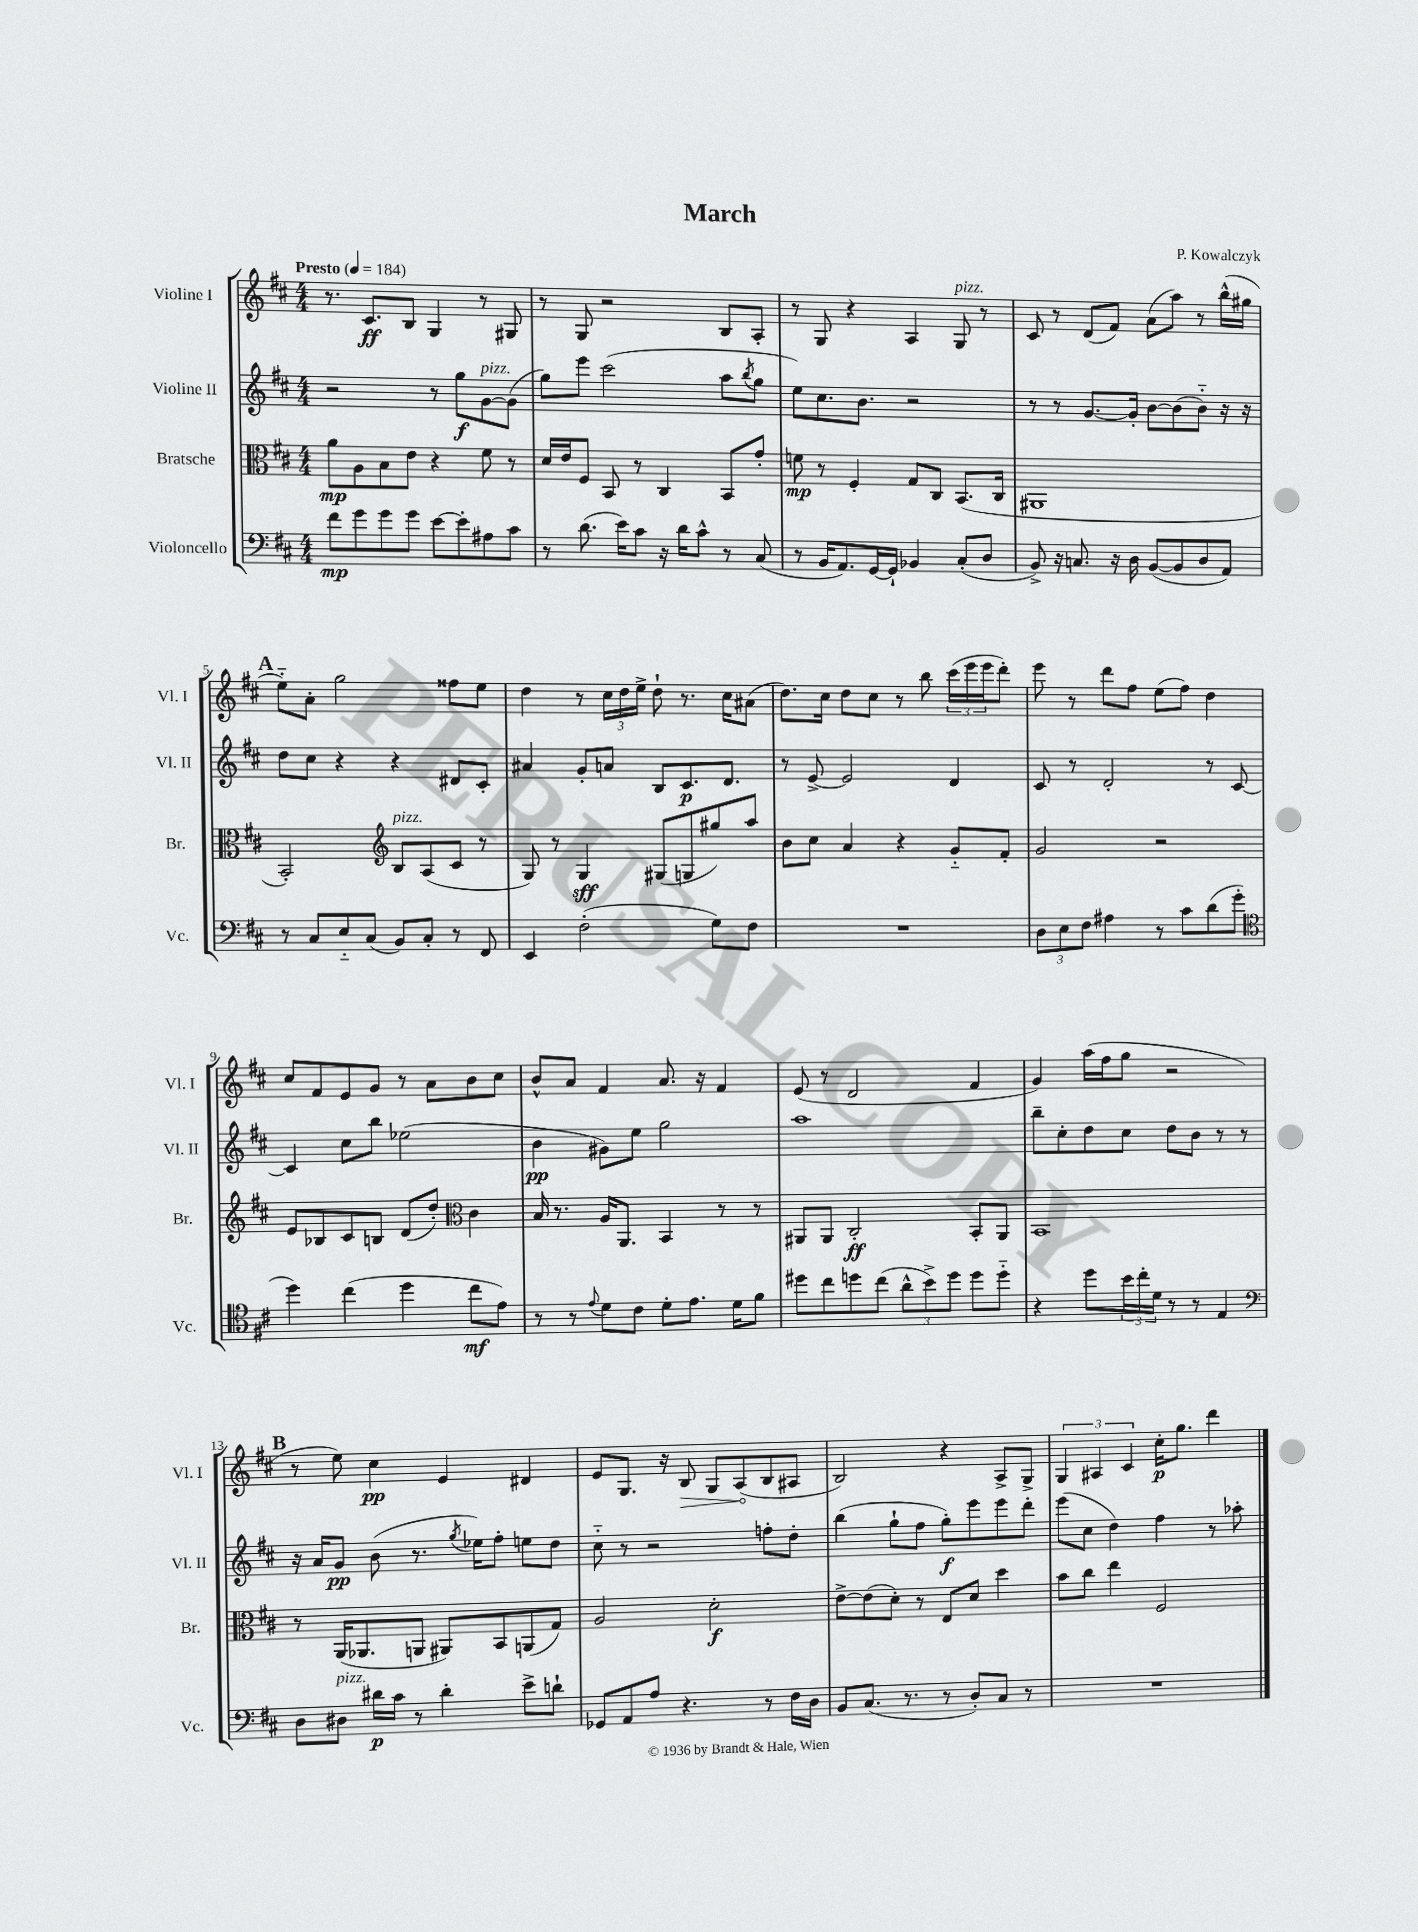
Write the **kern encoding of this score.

**kern	**dynam	**kern	**dynam	**kern	**dynam	**kern	**dynam
*part4	*part4	*part3	*part3	*part2	*part2	*part1	*part1
*staff4	*staff4	*staff3	*staff3	*staff2	*staff2	*staff1	*staff1
*I"Violoncello	*	*I"Bratsche	*	*I"Violine II	*	*I"Violine I	*
*I'Vc.	*	*I'Br.	*	*I'Vl. II	*	*I'Vl. I	*
*clefF4	*	*clefC3	*	*clefG2	*	*clefG2	*
*k[f#c#]	*	*k[f#c#]	*	*k[f#c#]	*	*k[f#c#]	*
*M4/4	*	*M4/4	*	*M4/4	*	*M4/4	*
*MM184	*	*MM184	*	*MM184	*	*MM184	*
=1	=1	=1	=1	=1	=1	=1	=1
!	!	!	!	!	!	!LO:TX:a:B:t=Presto	!
8f#\L	mp	8a\L	mp	2r	.	8.r	.
8g\	.	8A\	.	.	.	.	.
.	.	.	.	.	.	8.c#/L	ff
8g\	.	8B\	.	.	.	.	.
8g\J	.	8e\J	.	.	.	8B/J	.
[8e\L	.	4r	.	8r	.	4G/	.
8e'\]	.	.	.	8gg\L	f	.	.
!	!	!	!	!LO:TX:a:i:t=pizz.	!	!	!
8A#X\	.	8f#\	.	[8g\	.	8r	.
8c#\J	.	8r	.	(8g\J]	.	8G#X/	.
=2	=2	=2	=2	=2	=2	=2	=2
8r	.	16d/LL	.	8gg\L)	.	8r	.
.	.	16e/J	.	.	.	.	.
(8.d\	.	8F#/J	.	8eee\J	.	8G/	.
.	.	8BB/	.	(2ccc#\	.	2r	.
16e\KL)	.	.	.	.	.	.	.
8c#\J	.	8r	.	.	.	.	.
16r	.	4C#/	.	.	.	.	.
16d\KL	.	.	.	.	.	.	.
8c#^^\J	.	.	.	.	.	.	.
8r	.	8BB/L	.	8aa\L	.	8B/L	.
.	.	.	.	8qbb/	.	.	.
(8C#/	.	8g'/J	.	8gg\J	.	8A'/J	.
=3	=3	=3	=3	=3	=3	=3	=3
8r	.	8fn\	mp	8ee\L)	.	8r	.
16BB/KL	.	8r	.	8.cc#\	.	8G/	.
8.AA/)	.	.	.	.	.	.	.
.	.	4F#'/	.	.	.	4r	.
.	.	.	.	8.b\J	.	.	.
[16GG/L	.	.	.	.	.	.	.
16GG`/JJ]	.	.	.	.	.	.	.
4BB-X/	.	8G/L	.	2r	.	4A/	.
.	.	8C#/J	.	.	.	.	.
!	!	!	!	!	!	!LO:TX:a:i:t=pizz.	!
(8C#'/L	.	(8.BB/L	.	.	.	8G/	.
8D/J	.	.	.	.	.	8r	.
.	.	16C#/Jk	.	.	.	.	.
=4	=4	=4	=4	=4	=4	=4	=4
8BB^/)	.	1AA#X	.	8r	.	8c#/	.
16r	.	.	.	8r	.	8r	.
8.Cn/	.	.	.	.	.	.	.
.	.	.	.	[8.g/L	.	(8d/L	.
16r	.	.	.	.	.	8f#/J)	.
16D\	.	.	.	16g'/Jk]	.	.	.
([8BB/L	.	.	.	[8b\L	.	(8a\L	.
8BB/]	.	.	.	(8b\]	.	8aa\J)	.
8D/	.	.	.	8b\J)	.	8r	.
8AA/J)	.	.	.	16r	.	(16bb^^\LL	.
.	.	.	.	16r	.	16gg#X\JJ	.
!!LO:LB:g=z
!!LO:REH:place=s1:t=A
=5	=5	=5	=5	=5	=5	=5	=5
8r	.	2BB'/)	.	8dd\L	.	8ee\L)	.
8C#/L	.	.	.	8cc#\J	.	8a'\J	.
8E/	.	.	.	4r	.	2gg\	.
(8C#/J	.	.	.	.	.	.	.
*	*	*clefG2	*	*	*	*	*
!	!	!LO:TX:a:i:t=pizz.	!	!	!	!	!
8BB/L)	.	8B/L	.	4r	.	.	.
8C#'/J	.	(8A/	.	.	.	.	.
8r	.	8c#/J	.	8d#X/L	.	8ff##X\L	.
8FF#/	.	8r	.	8c#'/J	.	8ee\J	.
=6	=6	=6	=6	=6	=6	=6	=6
4EE/	.	8G/)	.	4a#X/	.	4dd\	.
.	.	8r	.	.	.	.	.
(2F#'\	.	4G/	sff	8g'/L	.	8r	.
.	.	.	.	8an/J	.	24cc#\LL	.
.	.	.	.	.	.	24dd\	.
.	.	.	.	.	.	24ee^\JJ	.
.	.	(8G#X/L	.	8B/L	.	8dd`\	.
.	.	8Gn/	.	8.c#/	p	8.r	.
8G\L)	.	8gg#X/)	.	.	.	.	.
.	.	.	.	8.d/J	.	16cc#\KL	.
8F#\J	.	8aa/J	.	.	.	(8a#X\J	.
=7	=7	=7	=7	=7	=7	=7	=7
1r	.	8b\L	.	8r	.	8.dd\L)	.
.	.	8cc#\J	.	[8e^/	.	.	.
.	.	.	.	.	.	16cc#\Jk	.
.	.	4a/	.	2e/]	.	8dd\L	.
.	.	.	.	.	.	8cc#\J	.
.	.	4r	.	.	.	8r	.
.	.	.	.	.	.	8bb\	.
.	.	8g/L	.	4d/	.	(24ccc#\LL	.
.	.	.	.	.	.	24eee\	.
.	.	.	.	.	.	24eee\J	.
.	.	8f#'/J	.	.	.	8ddd'\J)	.
=8	=8	=8	=8	=8	=8	=8	=8
12D\L	.	2g/	.	8c#/	.	8eee\	.
12E\	.	.	.	.	.	.	.
.	.	.	.	8r	.	8r	.
12F#\J	.	.	.	.	.	.	.
4A#X\	.	.	.	2d'/	.	8ddd\L	.
.	.	.	.	.	.	8ff#\J	.
8r	.	2r	.	.	.	(8ee\L	.
8c#\L	.	.	.	.	.	8ff#\J)	.
(8d\	.	.	.	8r	.	4dd\	.
8g'\J	.	.	.	[8c#/	.	.	.
!!LO:LB:g=z
=9	=9	=9	=9	=9	=9	=9	=9
*clefC4	*	*	*	*	*	*	*
4dd\)	.	8e/L	.	4c#/]	.	8cc#/L	.
.	.	8B-X/	.	.	.	8f#/	.
(4cc#\	.	8c#/	.	8cc#\L	.	8e/	.
.	.	8Bn/J	.	8bb\J	.	8g/J	.
4dd\	.	(8d/L	.	(2ee-X\	.	8r	.
.	.	8dd'/J)	.	.	.	8a\L	.
*	*	*clefC3	*	*	*	*	*
8cc#\L	mf	4c#\	.	.	.	8b\	.
8e\J)	.	.	.	.	.	8cc#\J	.
=10	=10	=10	=10	=10	=10	=10	=10
8r	.	16B/	.	4b\	pp	8b^^/L	.
.	.	8.r	.	.	.	.	.
8r	.	.	.	.	.	8a/J	.
8qqe/	.	.	.	.	.	.	.
8d\L	.	16A/KL	.	8g#X\L)	.	4f#/	.
.	.	8.AA/J	.	.	.	.	.
8c#\J	.	.	.	8ee\J	.	.	.
8d'\L	.	4BB/	.	2gg\	.	8.a/	.
8.e\J	.	.	.	.	.	.	.
.	.	.	.	.	.	16r	.
.	.	8r	.	.	.	4f#/	.
16d\KL	.	.	.	.	.	.	.
8f#\J	.	8r	.	.	.	.	.
=11	=11	=11	=11	=11	=11	=11	=11
8dd#X\L	.	8AA#X/L	.	1aa	.	(8e/	.
8cc#\	.	8AA#/J	.	.	.	8r	.
8ddn\	.	2C#'/	ff	.	.	2d/	.
(8cc#\J	.	.	.	.	.	.	.
12a^^\L	.	.	.	.	.	.	.
12b^\)	.	.	.	.	.	.	.
12dd\J	.	.	.	.	.	.	.
8dd\L	.	8BB'/L	.	.	.	4f#/	.
8dd\J	.	8AA#/J	.	.	.	.	.
=12	=12	=12	=12	=12	=12	=12	=12
4r	.	1BB	.	8bb~\L	.	4g/)	.
.	.	.	.	8cc#'\	.	.	.
8dd\L	.	.	.	8dd\	.	(16aa\LL	.
.	.	.	.	.	.	16ff#\J	.
24b\L	.	.	.	8cc#\J	.	8gg\J	.
24cc#'\	.	.	.	.	.	.	.
24d\JJ	.	.	.	.	.	.	.
8r	.	.	.	8dd\L	.	2r	.
8r	.	.	.	8b\J	.	.	.
4E/	.	.	.	8r	.	.	.
.	.	.	.	8r	.	.	.
!!LO:LB:g=z
!!LO:REH:place=s1:t=B
=13	=13	=13	=13	=13	=13	=13	=13
*clefF4	*	*	*	*	*	*	*
8D\L	.	8r	.	16r	.	8r	.
.	.	.	.	16a/KL	.	.	.
!LO:TX:a:i:t=pizz.	!	!	!	!	!	!	!
8D#X\J	.	(16AA/KL	.	8g/J	pp	8ee\)	.
.	.	8.AA-X/	.	.	.	.	.
16d#X\LL	p	.	.	(8b\	.	4cc#\	pp
16c#\JJ	.	.	.	.	.	.	.
8r	.	8AAn/J	.	8.r	.	.	.
4d#'\	.	8AA#X/L)	.	.	.	4e/	.
.	.	.	.	8qgg/	.	.	.
.	.	.	.	16ee-X\KL)	.	.	.
.	.	8BB/	.	8ff#'\J	.	.	.
8e^\L	.	(8AAn/	.	8een\L	.	4d#X/	.
8dn`\J	.	8G/J)	.	8dd\J	.	.	.
=14	=14	=14	=14	=14	=14	=14	=14
8GG-X/L	.	2A/	.	8cc#\	.	8e/L	.
8AA/	.	.	.	8r	.	8.G/J	.
8A/J	.	.	.	2r	.	.	.
.	.	.	.	.	.	16r	.
!	!	!	!	!	!	!	!LO:HP:b
4.r	.	.	.	.	.	8B/	>
.	.	2d'\	f	.	.	8G/L	.
.	.	.	.	.	.	(8A/	.
8r	.	.	.	8ffn'\L	.	8B/	]
16F#\LL	.	.	.	8dd'\J	.	8A#X/J	.
16D\JJ	.	.	.	.	.	.	.
=15	=15	=15	=15	=15	=15	=15	=15
8BB/L	.	[8e^\L	.	(4bb\	.	2B/)	.
(8.C#/J	.	(8e\]	.	.	.	.	.
.	.	8d'\J)	.	8gg`\L	.	.	.
8.r	.	.	.	.	.	.	.
.	.	8r	.	8ff#\J	.	.	.
8r	.	8E/L	.	8gg'\L)	f	4r	.
8D'/L)	.	8d/J	.	8eee\	.	.	.
8C#/J	.	4dd\	.	8eee\	.	8A^/L	.
8r	.	.	.	8ddd'\J	.	8G^/J	.
=16	=16	=16	=16	=16	=16	=16	=16
1r	.	8b\L	.	(8eee\L	.	6G/	.
.	.	8cc#\J	.	8cc#\J	.	.	.
.	.	.	.	.	.	6A#X/	.
.	.	4ee\	.	4dd\)	.	.	.
.	.	.	.	.	.	6c#/	.
.	.	2F#/	.	4ff#\	.	16cc#'\KL	p
.	.	.	.	.	.	8.gg\J	.
.	.	.	.	8r	.	4ddd\	.
.	.	.	.	8aa-X'\	.	.	.
==	==	==	==	==	==	==	==
*-	*-	*-	*-	*-	*-	*-	*-
